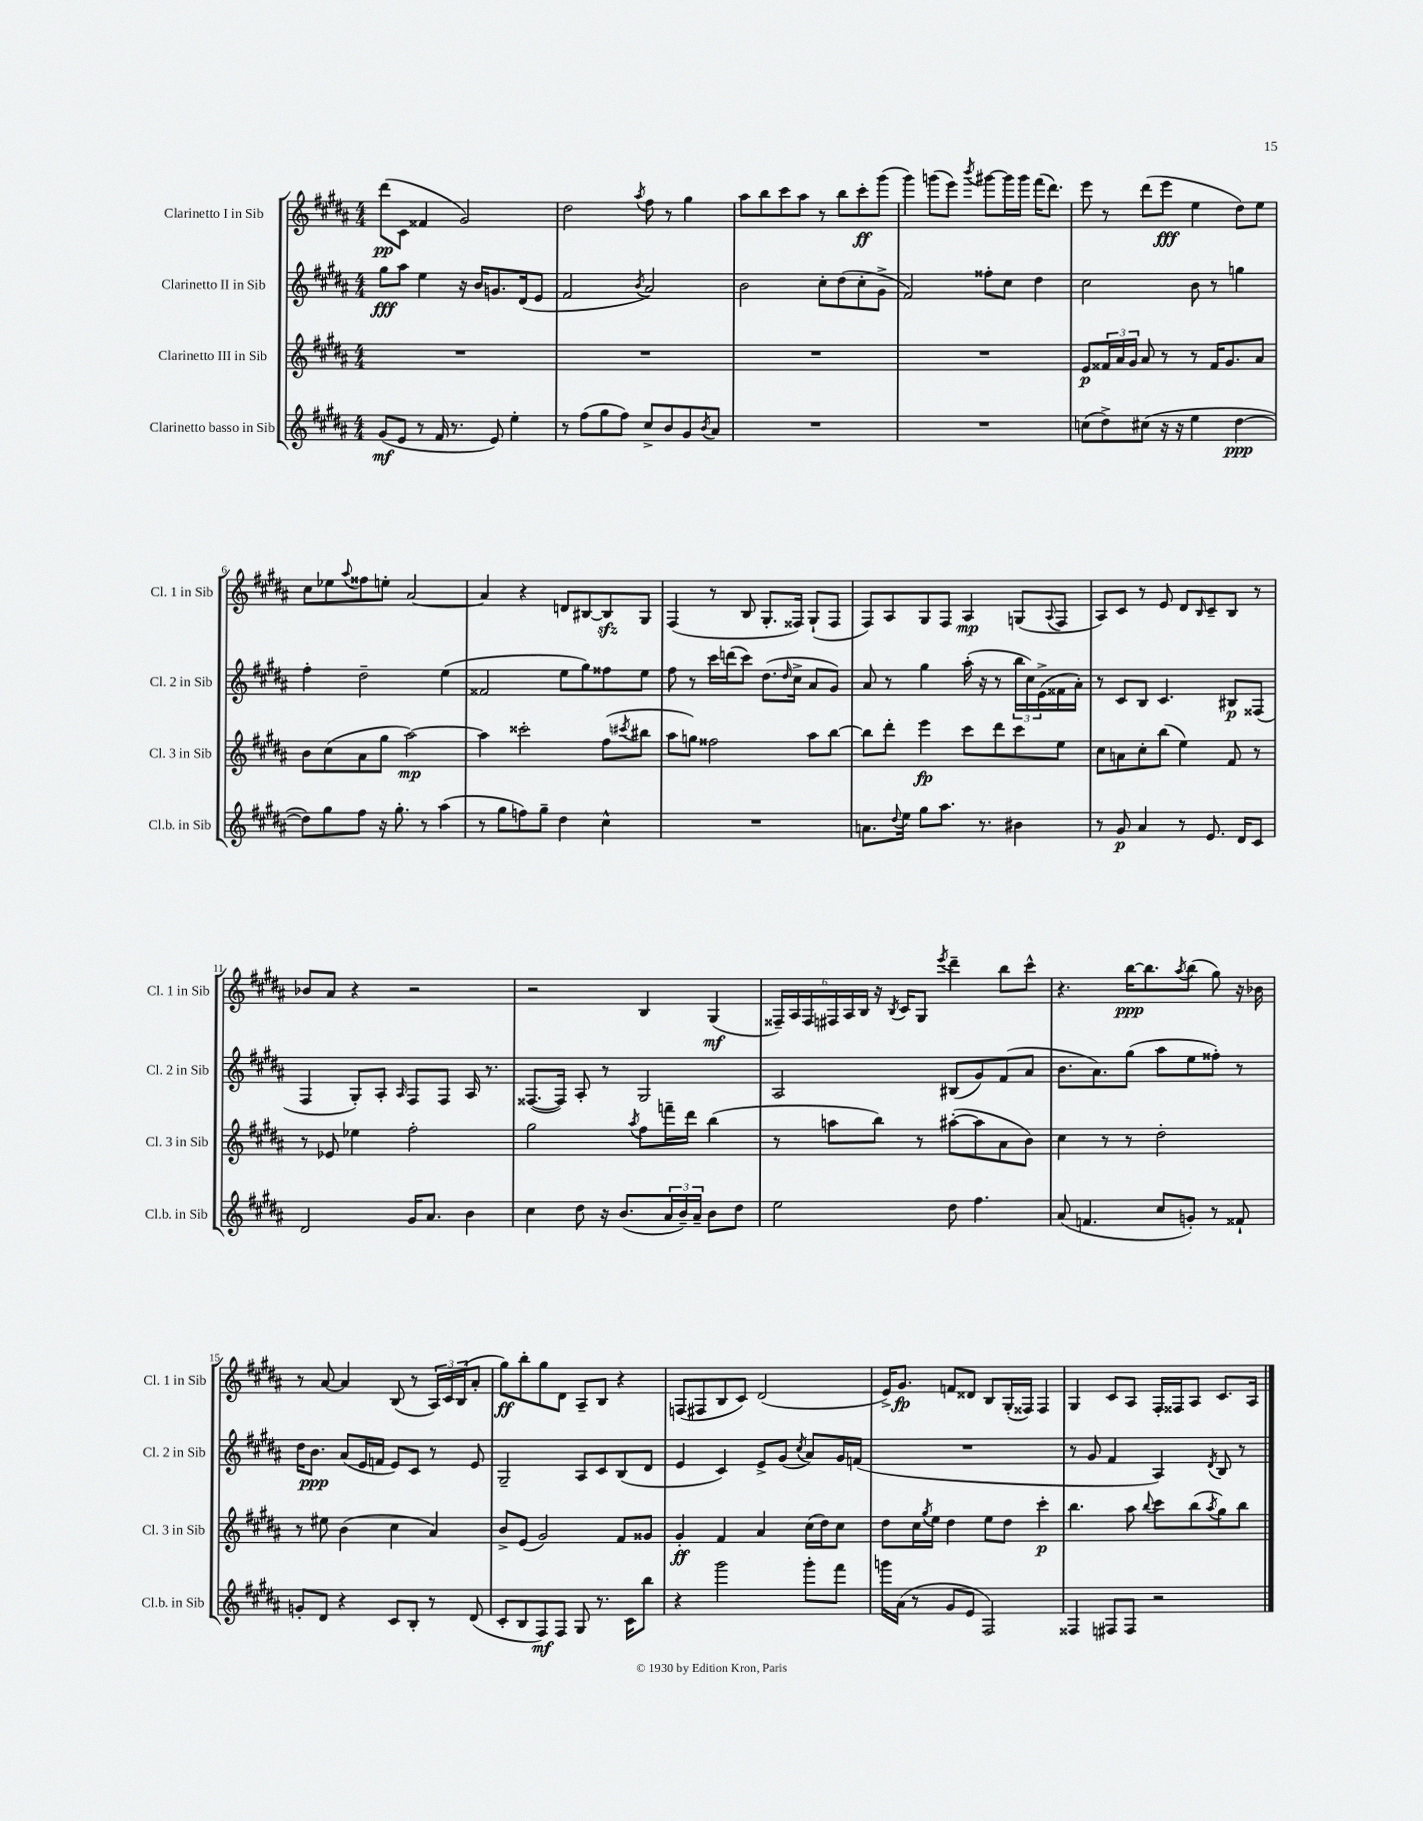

**kern	**kern	**kern	**kern
*staff4	*staff3	*staff2	*staff1
*clefG2	*clefG2	*clefG2	*clefG2
*k[f#c#g#d#a#]	*k[f#c#g#d#a#]	*k[f#c#g#d#a#]	*k[f#c#g#d#a#]
*M4/4	*M4/4	*M4/4	*M4/4
(8g#	1r	8gg#	(8ddd#
8e	.	8aa#	8c#
8r	.	4ee	4f##
16f#	.	.	.
8.r	.	.	.
.	.	16r	2g#)
.	.	16b	.
8e)	.	8.g	.
4ee'	.	.	.
.	.	(16d#	.
.	.	8e	.
=	=	=	=
8r	1r	2f#	2dd#
(8ff#	.	.	.
8gg#	.	.	.
8ff#)	.	.	.
.	.	8qb	8qaa#
8cc#^	.	2a#)	8ff#
8b	.	.	8r
8g#	.	.	4gg#
8qb	.	.	.
8a#	.	.	.
=	=	=	=
1r	1r	2b	8aa#
.	.	.	8bb
.	.	.	8ccc#
.	.	.	8aa#
.	.	8cc#'	8r
.	.	(8dd#	8bb
.	.	8cc#'	8ccc#'
.	.	8g#^	(8ggg#
=	=	=	=
1r	1r	2f#)	4ggg#)
.	.	.	(8ggg
.	.	.	8eee)
.	.	.	8qbbb
.	.	8ff##'	[8ggg#
.	.	8cc#	16ggg#]
.	.	.	16ggg#
.	.	4dd#	(16fff#
.	.	.	8.ddd#)
=	=	=	=
(8cc	8e	2cc#	8eee
8dd#^)	24f##	.	8r
.	24a#	.	.
.	24g#	.	.
(8cc#	8a#	.	(8ddd#
16r	8r	.	8eee
16r	.	.	.
4ee	8r	8b	4ee
.	16f##	8r	.
.	8.g#	.	.
[4dd#	.	4gg	8dd#)
.	8a#	.	8ee
=	=	=	=
8dd#])	8b	4ff#'	8cc#
8gg#	(8cc#	.	8ee-
.	.	.	8qqaa#
8ff#	8a#	2dd#~	8ff##
16r	8gg#	.	8ee'
8.gg#'	.	.	.
.	[2aa#)	.	[2a#
8r	.	.	.
(4aa#	.	(4ee	.
=	=	=	=
8r	4aa#]	2f##	4a#]
8gg#	.	.	.
8ff)	2ccc##'	.	4r
8gg#~	.	.	.
4dd#	.	8ee	8d
.	.	8gg#)	[8B#
4cc#^^	(8ff#	8ff##	8B#]
.	8qccc#	.	.
.	8bb#	8ee	8G#
=	=	=	=
1r	8aa#	8ff#	(4F#
.	8gg)	8r	.
.	2ff##	16ccc#	8r
.	.	(16ddd	.
.	.	8ccc#)	8B
.	.	(8.dd#	8.G#'
.	.	16qqdd#	.
.	.	16cc#^	16F##)
.	8aa#	8a#	(8G#`
.	[8bb	8g#)	8F##
=	=	=	=
8.a	8bb]	8a#	8F#)
.	8ddd#'	8r	8A#
8qqdd#	.	.	.
16ee	.	.	.
8gg#	4eee	4gg#	8G#
8.aa#	.	.	8F#
.	8ccc#	(16aa#'	4A#
8.r	.	16r	.
.	8ddd#	8r	.
4b#	8ccc#	24bb	(8G
.	.	24cc#)	.
.	.	(24e^	.
.	.	.	8qqA#
.	8ee	16f##	8F#
.	.	16a#')	.
=	=	=	=
8r	8cc#	8r	8A#)
8g#	8a	8c#	8c#
4a#	8cc#'	8B	8r
.	(8bb	4.c#	8e
8r	4ee)	.	8d#
.	.	.	16qqB
8.e	.	.	8c#~
.	8f#	8B#	8B
16d#	.	.	.
8c#	8r	(8F##	8r
=	=	=	=
2d#	8r	4F#	8b-
.	8e-	.	8a#
.	4ee-	8G#')	4r
.	.	8A#'	.
.	.	16qqA#	.
16g#	2ff#'	8F#	2r
8.a#	.	.	.
.	.	8F#	.
4b	.	16A#	.
.	.	8.r	.
=	=	=	=
4cc#	2gg#	([8.F##	2r
.	.	16F##])	.
8dd#	.	8A#'	.
16r	.	8r	.
(8.b	.	.	.
.	8qaa#	.	.
.	8ff#	2G#	4B
24a#	16fff~	.	.
24b~)	.	.	.
.	16ddd#	.	.
24a#~	.	.	.
8b	(4bb	.	(4G#
8dd#	.	.	.
=	=	=	=
2ee	8r	2A#	24F##~)
.	.	.	24A#
.	.	.	24F##
.	8aa	.	24F#
.	.	.	24A#
.	.	.	24B
.	8bb)	.	16r
.	.	.	8qB
.	.	.	16c#
.	8r	.	8G#
.	.	.	8qeee
8dd#	([8aa#'	(8B#	4ddd#~
4.ff#	8aa#]	8g#)	.
.	8a#	(8f#	8bb
.	8b)	8a#	8ccc#^^
=	=	=	=
(8a#	4cc#	8.b	4.r
4.f	.	.	.
.	.	8.a#)	.
.	8r	.	.
.	8r	(8gg#	[16bb
.	.	.	8.bb]
8cc#	2dd#'	8aa#	.
.	.	.	8qaa#
8g')	.	8ee	(8bb
8r	.	8ff##')	8gg#)
8f##`	.	8r	16r
.	.	.	16b-
=	=	=	=
8g'	8r	16dd#	8r
.	.	8.b	.
8d#	8ee#	.	[8a#
4r	(4b	(8a#	4a#]
.	.	16e	.
.	.	16f	.
8c#	4cc#	8e)	(8B
8B'	.	8c#	8r
8r	4a#)	8r	24A#)
.	.	.	24c#
.	.	.	(24B
(8d#	.	8e	8a#'
=	=	=	=
8c#'	8b^	2G#~	8gg#)
8B	(8e	.	8bb'
8F#)	2g#)	.	8gg#
8F#	.	.	8d#
8G#	.	8A#	8A#~
8.r	.	8c#	8B
.	8f#	(8B	4r
16c#	.	.	.
8bb	8g##	8d#	.
=	=	=	=
4r	4g#'	4e	(8F
.	.	.	8F#
2ggg#	4f#	4c#)	8B
.	.	.	8c#)
.	4a#	8e^	(2d#
.	.	(8g#	.
.	.	8qcc#	.
8ggg#'	(16cc#	8a#)	.
.	16dd#)	.	.
8fff#	8cc#	16g#	.
.	.	(16f	.
=	=	=	=
16ggg	8dd#	1r	16e^)
(16a#	.	.	8.g#
8r	16cc#	.	.
.	8qgg#	.	.
.	16ee	.	.
8g#	4dd#	.	8f
8e	.	.	8d##
2F#)	8ee	.	8B
.	8dd#	.	(16G#'
.	.	.	16F##)
.	4ccc#'	.	4F##
=	=	=	=
4F##	4.bb	8r	4G#
.	.	8g#	.
8F#	.	4f#	8c#
8F#	8aa#	.	8A#
.	8qqbb	.	.
2r	8ccc#	4A#)	16F#'
.	.	.	16F##
.	(8bb	.	8A#
.	8qaa#	8qd#	.
.	8gg#)	8B	8.c#
.	8bb	8r	.
.	.	.	16A#
==	==	==	==
*-	*-	*-	*-
